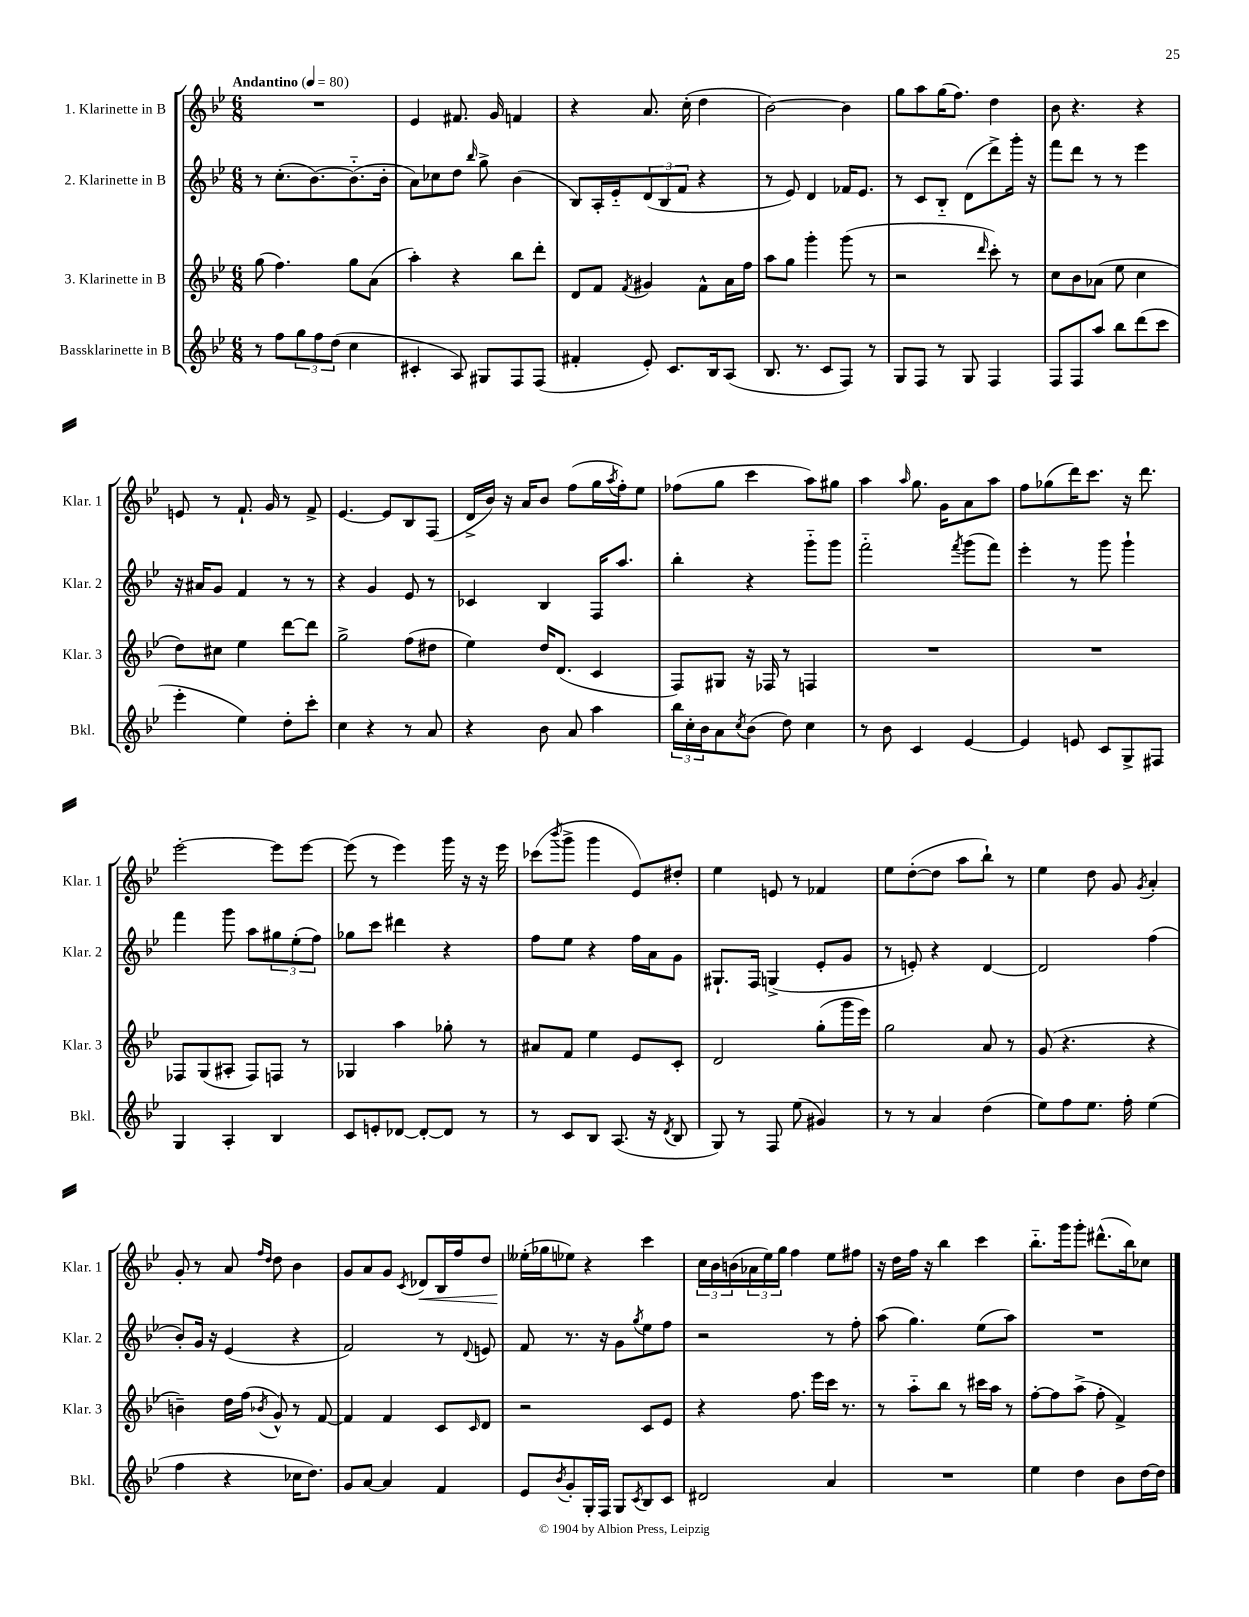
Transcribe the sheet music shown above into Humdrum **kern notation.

**kern	**kern	**kern	**kern
*staff4	*staff3	*staff2	*staff1
*clefG2	*clefG2	*clefG2	*clefG2
*k[b-e-]	*k[b-e-]	*k[b-e-]	*k[b-e-]
*M6/8	*M6/8	*M6/8	*M6/8
*MM80	*MM80	*MM80	*MM80
8r	(8gg	8r	2.r
8ff	4.ff)	(8.cc'	.
12gg	.	.	.
.	.	[8.b-)	.
12ff	.	.	.
(12dd	.	.	.
4cc	8gg	(8.b-'~]	.
.	(8a	.	.
.	.	16b-'	.
=	=	=	=
4c#'	4aa')	8a)	4e-
.	.	8cc-	.
8A)	4r	8dd	8.f#
.	.	16qqbb-	.
8G#	.	8gg^	.
.	.	.	16g
8F	8bb-	(4b-	4f
(8F	8ddd'	.	.
=	=	=	=
4f#'	8d	8B-)	4r
.	8f	16A'	.
.	.	16e-'~	.
.	8qf	.	.
8e-')	4g#	(12d	8.a
.	.	12B-	.
8.c	.	.	.
.	.	12f	.
.	.	.	(16cc'
.	8f^^	4r	4dd
16B-	.	.	.
(8A	16a	.	.
.	16ff	.	.
=	=	=	=
8.B-	8aa	8r	[2b-)
.	8gg	8e-)	.
8.r	.	.	.
.	4ggg'	4d	.
8c	.	.	.
8F)	(8ggg	16f-	4b-]
.	.	8.e-	.
8r	8r	.	.
=	=	=	=
8G	2r	8r	8gg
8F	.	8c	8aa
8r	.	8B-'~	(16gg
.	.	.	8.ff)
8G	.	(8d	.
.	16qqddd	.	.
4F	8ccc')	8ddd^)	4dd
.	8r	16ggg'	.
.	.	16r	.
=	=	=	=
8F	8cc	8fff	8b-
8F	8b-	8ddd	4.r
8aa	(8a-	8r	.
8bb-	8ee-	8r	.
(8ddd	4cc	4eee-	4r
8ccc	.	.	.
=	=	=	=
4eee-'	8dd)	16r	8e
.	.	16a#	.
.	8cc#	8g	8r
4ee-)	4ee-	4f	8.f`
.	.	.	16g
8dd'	[8ddd	8r	8r
8ccc'	8ddd]	8r	8f^
=	=	=	=
4cc	2gg^	4r	[4.e-
4r	.	4g	.
.	.	.	8e-]
8r	(8ff	8e-	8B-
8a	8dd#	8r	(8F
=	=	=	=
4r	4ee-)	4c-	16d^
.	.	.	16b-)
.	.	.	16r
.	.	.	16a
8b-	16dd	4B-	8b-
.	(8.d	.	.
8a	.	.	(8ff
4aa	4c	16F	16gg
.	.	.	8qaa
.	.	8.aa	16ff')
.	.	.	8ee-
=	=	=	=
24bb-	8F)	4bb-'	(8ff-
24cc'	.	.	.
24b-	.	.	.
8a	8G#	.	8gg
8qcc	.	.	.
(8b-	16r	4r	4ccc
.	16F-	.	.
8dd)	8r	.	.
4cc	4F	8ggg'~	8aa)
.	.	8ggg	8gg#
=	=	=	=
8r	2.r	2fff'~	4aa
8b-	.	.	.
.	.	.	16qqaa
4c	.	.	8.gg
.	.	.	16g
.	.	8qfff	.
[4e-	.	(8ggg	8a
.	.	8fff)	8aa
=	=	=	=
4e-]	2.r	4eee-'	8ff
.	.	.	(8gg-
8e	.	8r	16ddd)
.	.	.	8.ccc
8c	.	8ggg	.
8G^	.	4ggg`	16r
.	.	.	8.ddd
8F#	.	.	.
=	=	=	=
4G	8F-	4fff	[2eee-'
.	(8G	.	.
4A'	8A#'	8ggg	.
.	8F-)	8aa	.
4B-	8F	12gg#	8eee-]
.	.	(12ee-'	.
.	8r	.	[8eee-
.	.	12ff)	.
=	=	=	=
8c	4G-	8gg-	(8eee-]
8e'	.	8ccc	8r
[8d-	4aa	4ddd#	4eee-)
8d-'_	.	.	.
8d-]	8gg-'	4r	16ggg
.	.	.	16r
8r	8r	.	16r
.	.	.	16eee-
=	=	=	=
8r	8a#	8ff	(8ccc-
.	.	.	8qbbb-
8c	8f	8ee-	8ggg^
8B-	4ee-	4r	4ggg
(8.A	.	.	.
.	8e-	16ff	8e-)
16r	.	16a	.
8qd	.	.	.
8B-	8c'	8g	8dd#'
=	=	=	=
8G)	2d	8.G#`	4ee-
8r	.	.	.
.	.	16F	.
8F	.	(4G^	8e
(8ee-	.	.	8r
4g#)	(8gg'	8e-'	4f-
.	16ggg	8g	.
.	16eee-)	.	.
=	=	=	=
8r	2gg	8r	8ee-
8r	.	8e')	([8dd'
4a	.	4r	8dd]
.	.	.	8aa
(4dd	8a	[4d	8bb-`)
.	8r	.	8r
=	=	=	=
8ee-)	(8g	2d]	4ee-
8ff	4.r	.	.
8.ee-	.	.	8dd
.	.	.	8g
16ff'	.	.	.
.	.	.	8qg
(4ee-	4r	(4ff	4a'
=	=	=	=
4ff	4b~)	8b-')	8g'
.	.	16g	8r
.	.	16r	.
4r	16dd	(4e-	8a
.	(16ff	.	.
.	.	.	16qqff
.	8qb-	.	16qqdd
.	8g^^)	.	8dd
16cc-	8r	4r	4b-
8.dd)	.	.	.
.	[8f	.	.
=	=	=	=
8g	4f]	2f)	8g
[8a	.	.	8a
4a]	4f	.	8g
.	.	.	8qc
.	.	.	8d-
4f	8c	8r	16B-
.	.	.	16ff
.	16qqc	8qqd	.
.	8d	8e	8dd
=	=	=	=
8e-	2r	8f	(16ee--'
.	.	.	16gg-
8qb-	.	.	.
8g'	.	8.r	8ee-)
16G'	.	.	4r
16F	.	16r	.
8G	.	8g	.
8qc	.	8qgg	.
8B-	8c	8ee-	4ccc
8c	8e-	8ff	.
=	=	=	=
2d#	4r	2r	24cc
.	.	.	24b-
.	.	.	(24b
.	.	.	24a-
.	.	.	24ee-)
.	.	.	24gg
.	8.ff	.	4ff
.	16eee-	.	.
4a	16ccc	8r	8ee-
.	8.r	.	.
.	.	8ff'	8ff#
=	=	=	=
2.r	8r	(8aa	16r
.	.	.	16dd
.	8aa'~	4.gg)	16ff
.	.	.	16r
.	8bb-	.	4bb-
.	8r	.	.
.	16ccc#	(8ee-	4ccc
.	16aa	.	.
.	8r	8aa)	.
=	=	=	=
4ee-	[8ff'	2.r	8.bb-'~
.	8ff]	.	.
.	.	.	16ggg
4dd	(8aa^	.	8ggg'
.	8ff'	.	(8.ddd#^^
8b-	4f^)	.	.
.	.	.	16bb-)
[16dd	.	.	8cc-
16dd]	.	.	.
==	==	==	==
*-	*-	*-	*-
